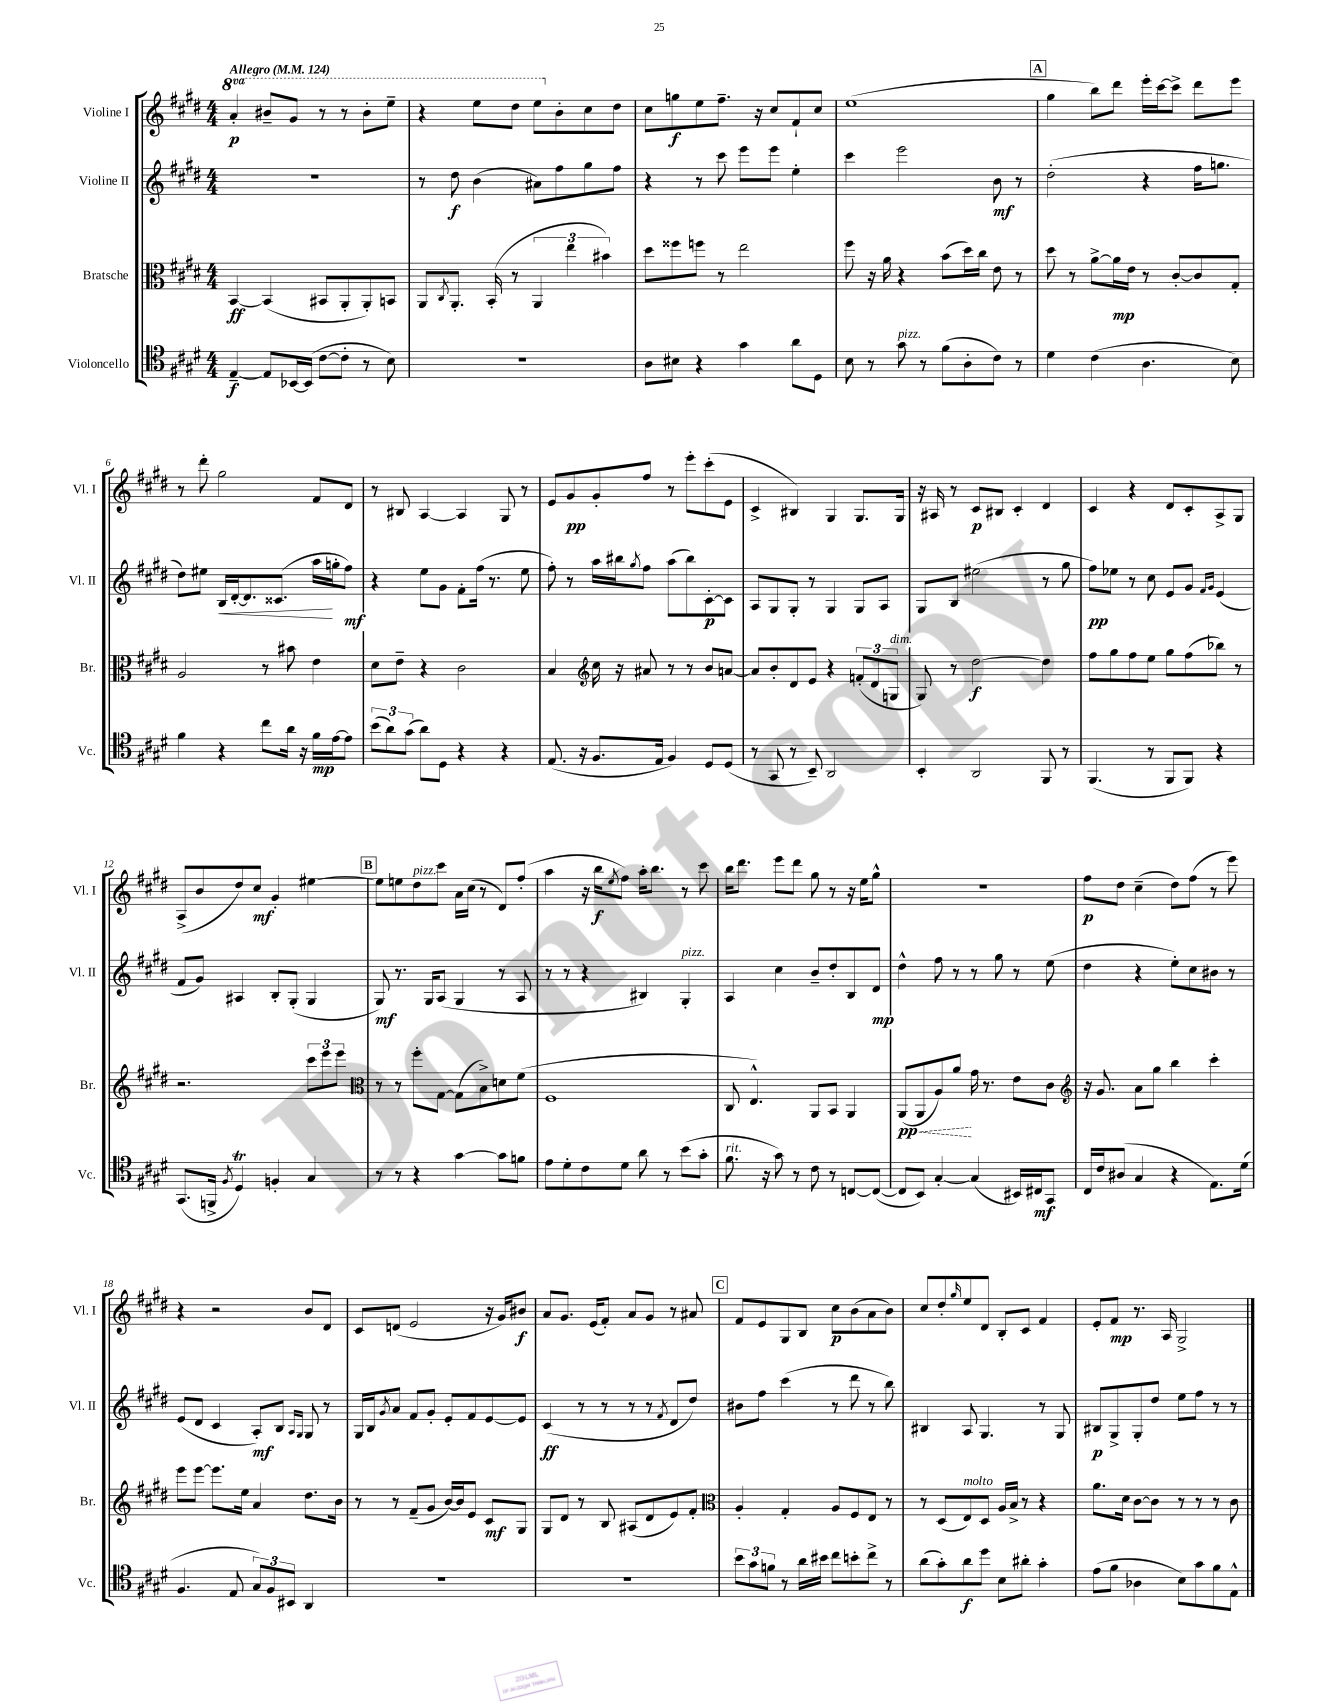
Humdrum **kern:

**kern	**kern	**kern	**kern
*staff4	*staff3	*staff2	*staff1
*clefC4	*clefC3	*clefG2	*clefG2
*k[f#c#g#d#]	*k[f#c#g#d#]	*k[f#c#g#d#]	*k[f#c#g#d#]
*M4/4	*M4/4	*M4/4	*M4/4
*MM124	*MM124	*MM124	*MM124
[4E~	[4BB	1r	4aa'
8E]	(4BB]	.	8bb#~
[16BB-	.	.	8gg#
(16BB-]	.	.	.
[8c#	8BB#	.	8r
8c#']	8AA'	.	8r
8r	8AA')	.	8bb#'
8B)	8BB	.	8eee~
=	=	=	=
1r	8AA	8r	4r
.	8qC#	.	.
.	8.AA'	8dd#	.
.	.	(4b	8eee
.	(16BB'	.	.
.	8r	.	8ddd#
.	6AA	8a#)	8eee
.	.	8ff#	8b'
.	6ee	.	.
.	.	8gg#	8cc#
.	6b#)	.	.
.	.	8ff#	8dd#
=	=	=	=
8A	8dd#	4r	8cc#
8B#	8ff##	.	8gg
4r	8ff	8r	8ee
.	8r	8ccc#	8.ff#~
4g#	2ee	8eee	.
.	.	.	16r
.	.	8eee	8cc#
8a	.	4ee'	8f#`
8D#	.	.	8cc#
=	=	=	=
8B	8ff#	4ccc#	(1ee
8r	16r	.	.
.	16a	.	.
8g#	4r	2eee	.
8r	.	.	.
(8f#	(8b	.	.
8A'	16dd#)	.	.
.	16cc#	.	.
8c#)	8e	8b	.
8r	8r	8r	.
=	=	=	=
4d#	8dd#	(2dd#'	4gg#
.	8r	.	.
(4c#	[8a^	.	8bb)
.	16a]	.	8ddd#
.	16e	.	.
4.A	8r	4r	16eee'
.	.	.	[16ccc#
.	[8c#'	.	8ccc#^]
.	8c#]	16ff#	8ddd#
.	.	8.gg	.
8B)	8G#'	.	8eee
=	=	=	=
4f#	2A	8dd#)	8r
.	.	8ee#	8ddd#'
4r	.	16B	2gg#
.	.	[16d#'	.
.	.	8.d#]	.
8cc#	8r	.	.
.	.	(8.c##	.
16a	8b#	.	.
16r	.	.	.
16f#	4e	16aa	8f#
[16e	.	16gg'	.
8e]	.	8ff#)	8d#
=	=	=	=
(12b	8d#	4r	8r
12a)	.	.	.
.	8e~	.	8B#
(12g#	.	.	.
8a)	4r	8ee	[4A
8D#	.	8g#	.
4r	2c#	8f#'	4A]
.	.	(16ff#	.
.	.	8.r	.
4r	.	.	8G#
.	.	8ee	8r
=	=	=	=
(8.E	4B	8ff#')	8e
.	.	8r	8g#
16r	.	.	.
*	*clefG2	*	*
8.F#	16cc#	16aa	8g#'
.	16r	16bb#	.
.	.	8qgg#	.
.	8a#	8ff#	8ff#
16E	.	.	.
4F#)	8r	(8aa	8r
.	8r	8bb#)	8eee'
8D#	8b	[8c#'	(8ccc#'
(8D#	[8a	8c#]	8e
=	=	=	=
8r	8a]	8A	4c#^
8GG#	8b'	8G#	.
8r	8d#	8G#'	4B#)
8BB~)	8e	8r	.
2AA	4r	4G#	4G#
.	(12f'	8G#	8.G#
.	12d#	.	.
.	.	8A	.
.	12G	.	.
.	.	.	16G#
=	=	=	=
4BB'	8G#)	8G#	16r
.	.	.	16A#
.	8r	8B	8r
2AA	[2dd#	(2ee#	8c#
.	.	.	8B#
.	.	.	4c#'
8FF#	4dd#]	8r	4d#
8r	.	8gg#	.
=	=	=	=
(4.FF#	8ff#	8ff#)	4c#
.	8gg#	8ee-	.
.	8ff#	8r	4r
8r	8ee	8cc#	.
8FF#	8gg#	8e	8d#
8FF#)	(8ff#	8g#	8c#'
.	.	16qqf#	.
.	.	16qqg#	.
4r	8bb-)	(4e	8A^
.	8r	.	8G#
=	=	=	=
(8.GG#	2.r	8f#	(8A^
.	.	8g#)	8b
16FF^	.	.	.
8qF#	.	.	.
4D#)	.	4A#	8dd#)
.	.	.	8cc#
4F'	.	8B'	4g#'
.	.	(8G#'	.
4G#	12ccc#	4G#	[4ee#
.	12eee	.	.
.	12eee	.	.
=	=	=	=
*	*clefC3	*	*
8r	8r	8G#)	8ee#]
8r	8r	8.r	8ee
4r	8ff#'	.	8dd#
.	.	16G#	.
.	[8G#	(8A	8ccc#
[4g#	(8G#]	4G#	16a
.	.	.	(16cc#
.	8B^)	.	8r
8g#]	8d	8r	8d#)
8f	(8f#	8A	(8ff#'
=	=	=	=
8e	1F#	8r	4aa
8d#'	.	8r	.
8c#	.	4r	16r
.	.	.	16bb
.	.	.	8qee
8d#	.	.	8ff#)
8a	.	4B#)	16aa'
.	.	.	8.bb
8r	.	.	.
(8b	.	4G#'	8r
8g#'	.	.	8ccc#
=	=	=	=
8.f#	8C#	4A	16bb
.	.	.	8.ddd#
.	4.E^^)	.	.
16r	.	.	.
8g#)	.	4cc#	8eee
8r	.	.	8ddd#
8c#	8AA	8b~	8gg#
8r	8BB	8dd#'	8r
[8C	4AA	8B	16r
.	.	.	16ee
(8C_	.	8d#	8gg#^^
=	=	=	=
8C]	(8AA	4dd#^^	1r
8BB)	8AA	.	.
[4G#'	8A)	8ff#	.
.	8a	8r	.
(4G#]	16g#	8r	.
.	8.r	.	.
.	.	8gg#	.
16BB#)	8e	8r	.
16C#	.	.	.
8GG#	8c#	(8ee	.
=	=	=	=
*	*clefG2	*	*
16C#	16r	4dd#	8ff#
16c#	8.g#	.	.
(8A#	.	.	8dd#
4G#	8a	4r	(4cc#~
.	8gg#	.	.
4r	4bb	8ee')	8dd#)
.	.	8cc#	(8ff#
8.E)	4ccc#'	8b#	8r
.	.	8r	8eee)
(16d#	.	.	.
=	=	=	=
4.F#	8eee	(8e	4r
.	[8eee	8d#	.
.	8.eee]	4c#	2r
8E	.	.	.
.	16ee	.	.
12G#)	4a	8A')	.
12F#	.	.	.
.	.	8B	.
12BB#	.	.	.
.	.	16qqA	.
.	.	16qqG#	.
4AA	8.dd#	8G#	8b
.	.	8r	8d#
.	16b	.	.
=	=	=	=
1r	8r	16G#	8c#
.	.	16B	.
.	.	8qg#	.
.	8r	8a	(8d
.	(8f#~	8f#	2e
.	8g#	8g#'	.
.	[16b)	8e'	.
.	16b]	.	.
.	8e	8f#	.
.	8c#	[8e	16r
.	.	.	16g#)
.	8G#	8e]	8b#
=	=	=	=
1r	8G#	(4c#	8a
.	8d#	.	8.g#
.	8r	8r	.
.	.	.	(16e
.	8B	8r	8f#')
.	(8A#	8r	8a
.	8d#	8r	8g#
.	.	8qf#	.
.	8e)	8d#	8r
.	8f#'	8dd#)	8a#
=	=	=	=
*	*clefC3	*	*
12b	4A'	8b#	8f#
12g#	.	.	.
.	.	8ff#	8e
12f	.	.	.
8r	4G#'	(4ccc#	8G#
16a	.	.	8B
16b#	.	.	.
8cc#	8A	8r	8cc#
8b'	8F#	8ddd#	(8b
8cc#^	8E	8r	8a
8r	8r	8bb)	8b)
=	=	=	=
(8a	8r	4B#	8cc#
8g#')	(8D#	.	8dd#'
.	.	.	16qqgg#
8a	8E)	8A	8ee
8dd#	8D#	4.G#	8d#
8B	16A	.	8B'
.	16B^	.	.
8a#'	8r	.	8c#
4g#'	4r	8r	4f#
.	.	8G#	.
=	=	=	=
(8e	8.a	8B#	8e'
8f#	.	8G#^	8f#
.	16d#	.	.
4A-	[8c#	8G#'	8.r
.	8c#]	8dd#	.
.	.	.	16A
8B)	8r	8ee	2G#^
8g#	8r	8ff#	.
8f#	8r	8r	.
8E^^	8c#	8r	.
==	==	==	==
*-	*-	*-	*-
